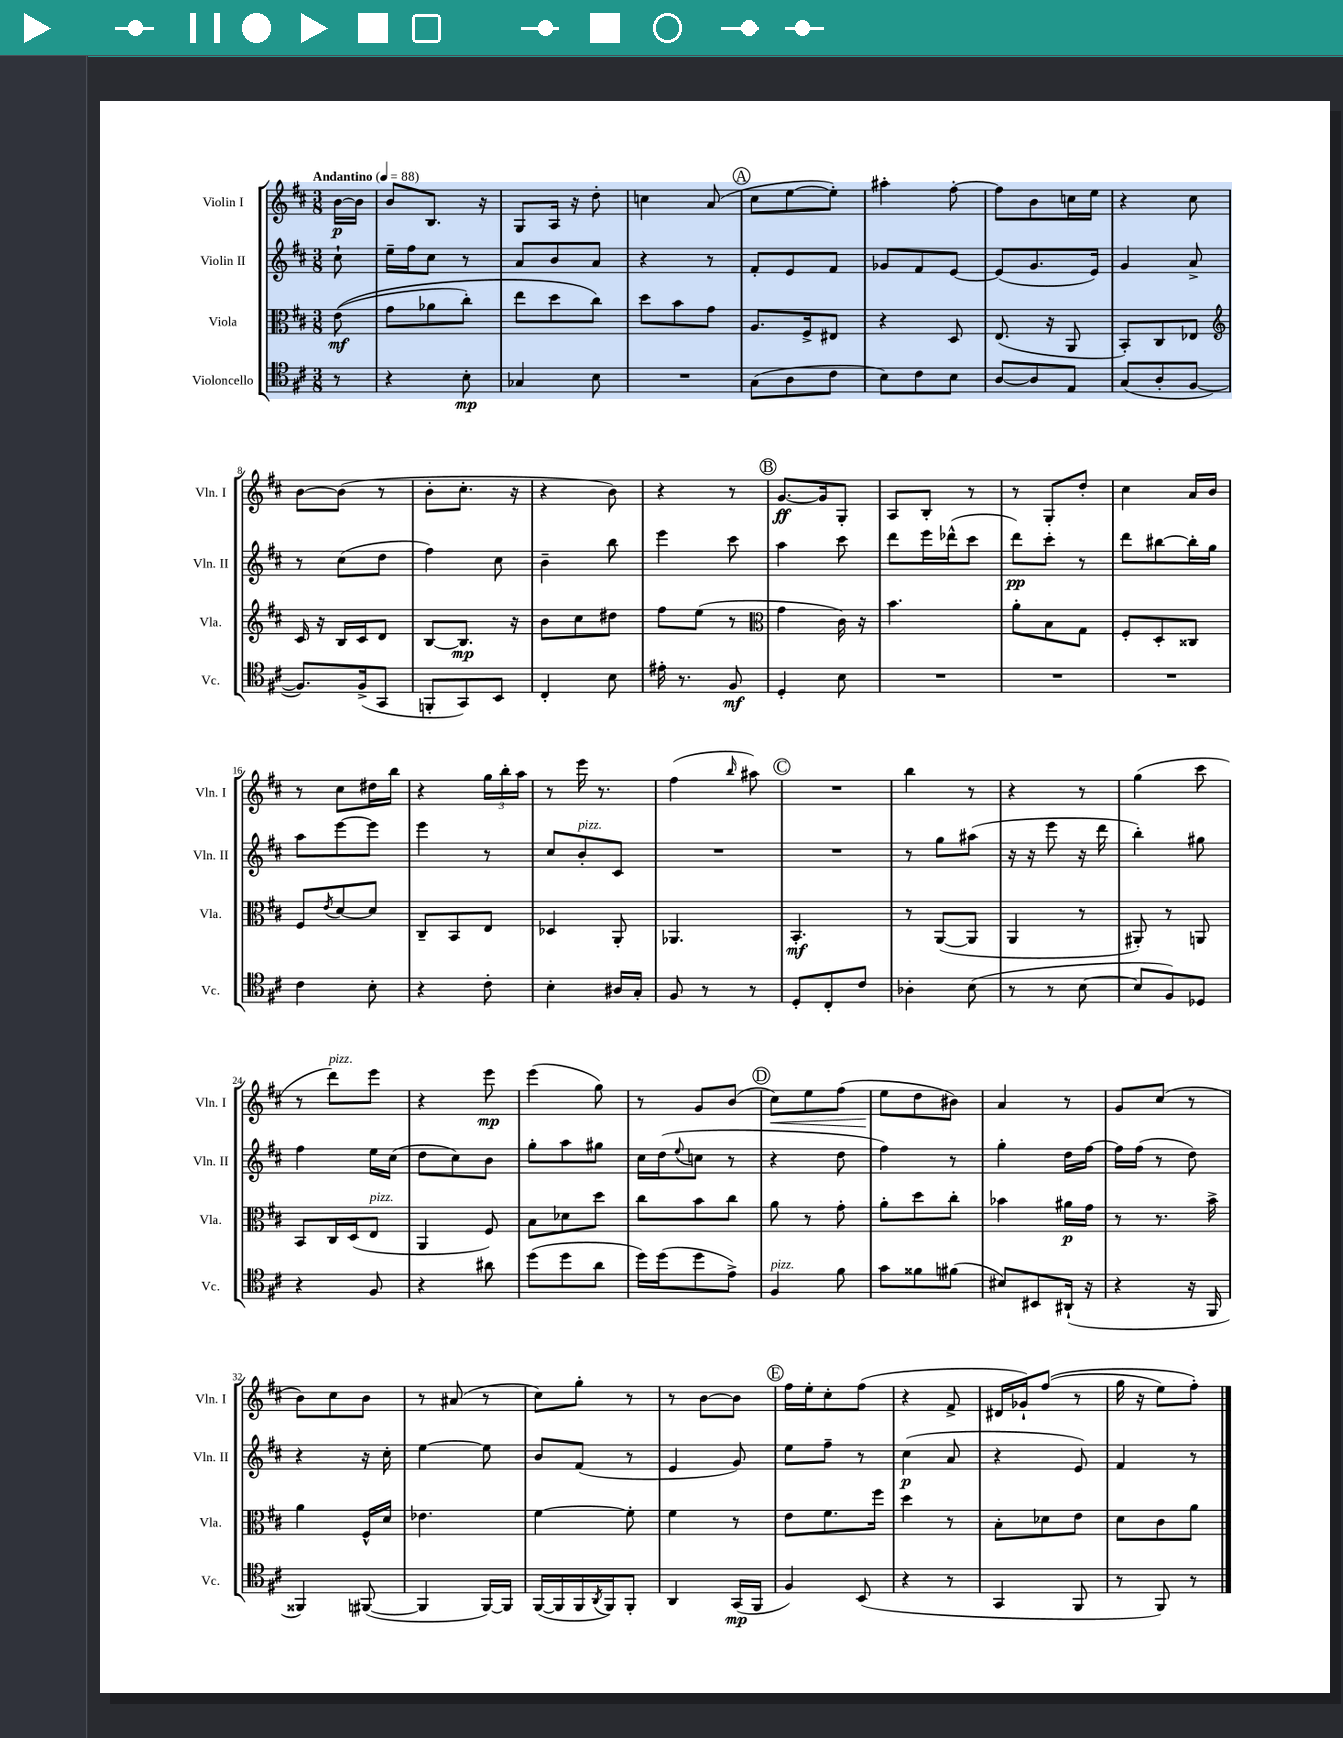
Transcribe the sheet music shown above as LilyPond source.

<<
\new StaffGroup <<
\new Staff = "s0" \with { instrumentName = "Violin I" shortInstrumentName = "Vln. I" } {
    \clef treble \key d \major \numericTimeSignature \time 3/8 \partial 8 \tempo "Andantino" 4 = 88
    b'16~\p b'16 |
    b'8 b8. r16 |
    g8 a16 r16 d''8-. |
    c''4 a'8( |
    \mark \markup { \circle "A" } cis''8 e''8~ e''8-.) |
    ais''4-. fis''8~-. |
    fis''8 b'8 c''16 e''16 |
    r4 cis''8 |
    b'8~ b'8( r8 |
    b'8-. cis''8.-. r16 |
    r4 b'8) |
    r4 r8 |
    \mark \markup { \circle "B" } g'8.~\ff g'16 g8-. |
    a8 b8-. r8 |
    r8 g8-. d''8-. |
    cis''4 a'16 b'16 |
    r8 cis''8 dis''16 b''16 |
    r4 \tuplet 3/2 { g''16 b''16-. a''16 } |
    r8 e'''16 r8. |
    fis''4( \grace { b''16 } ais''8) |
    \mark \markup { \circle "C" } R4. |
    b''4 r8 |
    r4 r8 |
    g''4( cis'''8 |
    r8 d'''8^\markup { \italic "pizz." }) e'''8 |
    r4 e'''8\mp |
    e'''4( g''8) |
    r8 g'8 b'8( |
    \mark \markup { \circle "D" } cis''8\<) e''8 fis''8( |
    e''8\! d''8 bis'8) |
    a'4 r8 |
    g'8 cis''8( r8 |
    b'8) cis''8 b'8 |
    r8 ais'8( r8 |
    cis''8) g''8-. r8 |
    r8 b'8~ b'8 |
    \mark \markup { \circle "E" } fis''16 e''16-. cis''8-. fis''8( |
    r4 fis'8-> |
    dis'16 ges'16-!) fis''8(\( r8 |
    g''16 r16 e''8) fis''8-.\) \bar "|." |
}
\new Staff = "s1" \with { instrumentName = "Violin II" shortInstrumentName = "Vln. II" } {
    \clef treble \key d \major \numericTimeSignature \time 3/8 \partial 8
    cis''8-! |
    e''16-- fis''16 cis''8 r8 |
    a'8 b'8 a'8 |
    r4 r8 |
    \mark \markup { \circle "A" } fis'8-. e'8 fis'8 |
    ges'8 fis'8 e'8~ |
    e'8( g'8. e'16) |
    g'4 a'8-> |
    r8 cis''8( d''8 |
    fis''4) cis''8 |
    b'4-- b''8 |
    e'''4 cis'''8 |
    \mark \markup { \circle "B" } a''4 cis'''8 |
    d'''8 e'''16 des'''16-^( cis'''8 |
    d'''8\pp) cis'''8-. r8 |
    d'''8 bis''8~ bis''16-. g''16 |
    a''8 e'''8~ e'''8 |
    e'''4 r8 |
    cis''8 b'8-.^\markup { \italic "pizz." } cis'8 |
    R4. |
    \mark \markup { \circle "C" } R4. |
    r8 g''8 ais''8( |
    r16 r16 e'''8 r16 d'''16 |
    b''4-.) gis''8 |
    fis''4 e''16 cis''16( |
    d''8 cis''8) b'8 |
    g''8-. a''8 gis''8 |
    cis''16 d''16( \appoggiatura { e''8 } c''8 r8 |
    \mark \markup { \circle "D" } r4 d''8 |
    fis''4) r8 |
    g''4-. d''16 fis''16~ |
    fis''16 fis''16( r8 d''8) |
    r4 r16 cis''16-. |
    e''4~ e''8 |
    b'8 fis'8( r8 |
    e'4 g'8) |
    \mark \markup { \circle "E" } e''8 fis''8-- r8 |
    cis''4\p( a'8 |
    r4 e'8) |
    fis'4 r8 \bar "|." |
}
\new Staff = "s2" \with { instrumentName = "Viola" shortInstrumentName = "Vla." } {
    \clef alto \key d \major \numericTimeSignature \time 3/8 \partial 8
    e'8\mf(\( |
    g'8 aes'8 cis''8-.) |
    e''8 d''8 cis''8\) |
    d''8 b'8 g'8 |
    \mark \markup { \circle "A" } a8. fis16-> eis8 |
    r4 d8 |
    e8.( r16 a,8 |
    b,8-.) cis8 ees8 |
    \clef treble cis'16 r16 b16 cis'16 d'8 |
    b8~ b8.\mp r16 |
    b'8 cis''8 dis''8 |
    fis''8 e''8( r8 |
    \mark \markup { \circle "B" } \clef alto g'4 cis'16) r16 |
    b'4. |
    a'8-. b8 g8 |
    fis8-. d8-. cisis8 |
    fis8 \acciaccatura { e'8 } d'8~ d'8 |
    cis8-- b,8 e8 |
    des4 a,8-. |
    aes,4. |
    \mark \markup { \circle "C" } b,4.-.\mf |
    r8 a,8~( a,8 |
    a,4 r8 |
    ais,8-.) r8 a,8 |
    b,8 cis16 d16( e8^\markup { \italic "pizz." } |
    a,4 fis8) |
    b8 des'8 d''8 |
    cis''8 b'8 cis''8 |
    \mark \markup { \circle "D" } a'8 r8 g'8-. |
    a'8-. d''8 cis''8-. |
    bes'4 ais'16\p g'16 |
    r8 r8. b'16-> |
    a'4 fis16-^ d'16 |
    ees'4. |
    fis'4~ fis'8-. |
    fis'4 r8 |
    \mark \markup { \circle "E" } e'8 fis'8. fis''16 |
    d''4 r8 |
    b8-. des'8 e'8 |
    d'8 cis'8 a'8 \bar "|." |
}
\new Staff = "s3" \with { instrumentName = "Violoncello" shortInstrumentName = "Vc." } {
    \clef tenor \key d \major \numericTimeSignature \time 3/8 \partial 8
    r8 |
    r4 b8-.\mp |
    ges4 b8 |
    R4. |
    \mark \markup { \circle "A" } g8( a8 cis'8 |
    b8) cis'8 b8 |
    a8~ a8 e8 |
    g8( a8-. fis8~ |
    fis8.) fis16->( g,8 |
    f,8-. g,8) b,8 |
    cis4-. b8 |
    eis'16-. r8. fis8\mf |
    \mark \markup { \circle "B" } d4-. b8 |
    R4. |
    R4. |
    R4. |
    cis'4 b8-. |
    r4 cis'8-. |
    b4-. ais16 g16-. |
    fis8 r8 r8 |
    \mark \markup { \circle "C" } d8-. cis8-. cis'8 |
    aes4-. b8( |
    r8 r8 b8~ |
    b8 fis8) des8 |
    r4 fis8 |
    r4 ais'8 |
    d''8( d''8 a'8 |
    d''16) d''16( d''8 e'8->) |
    \mark \markup { \circle "D" } fis4^\markup { \italic "pizz." } fis'8 |
    g'8 fisis'8 fis'8( |
    bis8) bis,8 ais,16-!( r16 |
    r4 r16 fis,16 |
    fisis,4) fis,8~( |
    fis,4 fis,16~) fis,16 |
    fis,16~( fis,16 fis,16 \acciaccatura { a,8 } fis,16) fis,8-. |
    a,4 g,16\mp( fis,16 |
    \mark \markup { \circle "E" } fis4) b,8( |
    r4 r8 |
    g,4 fis,8 |
    r8 fis,8) r8 \bar "|." |
}
>>
>>
